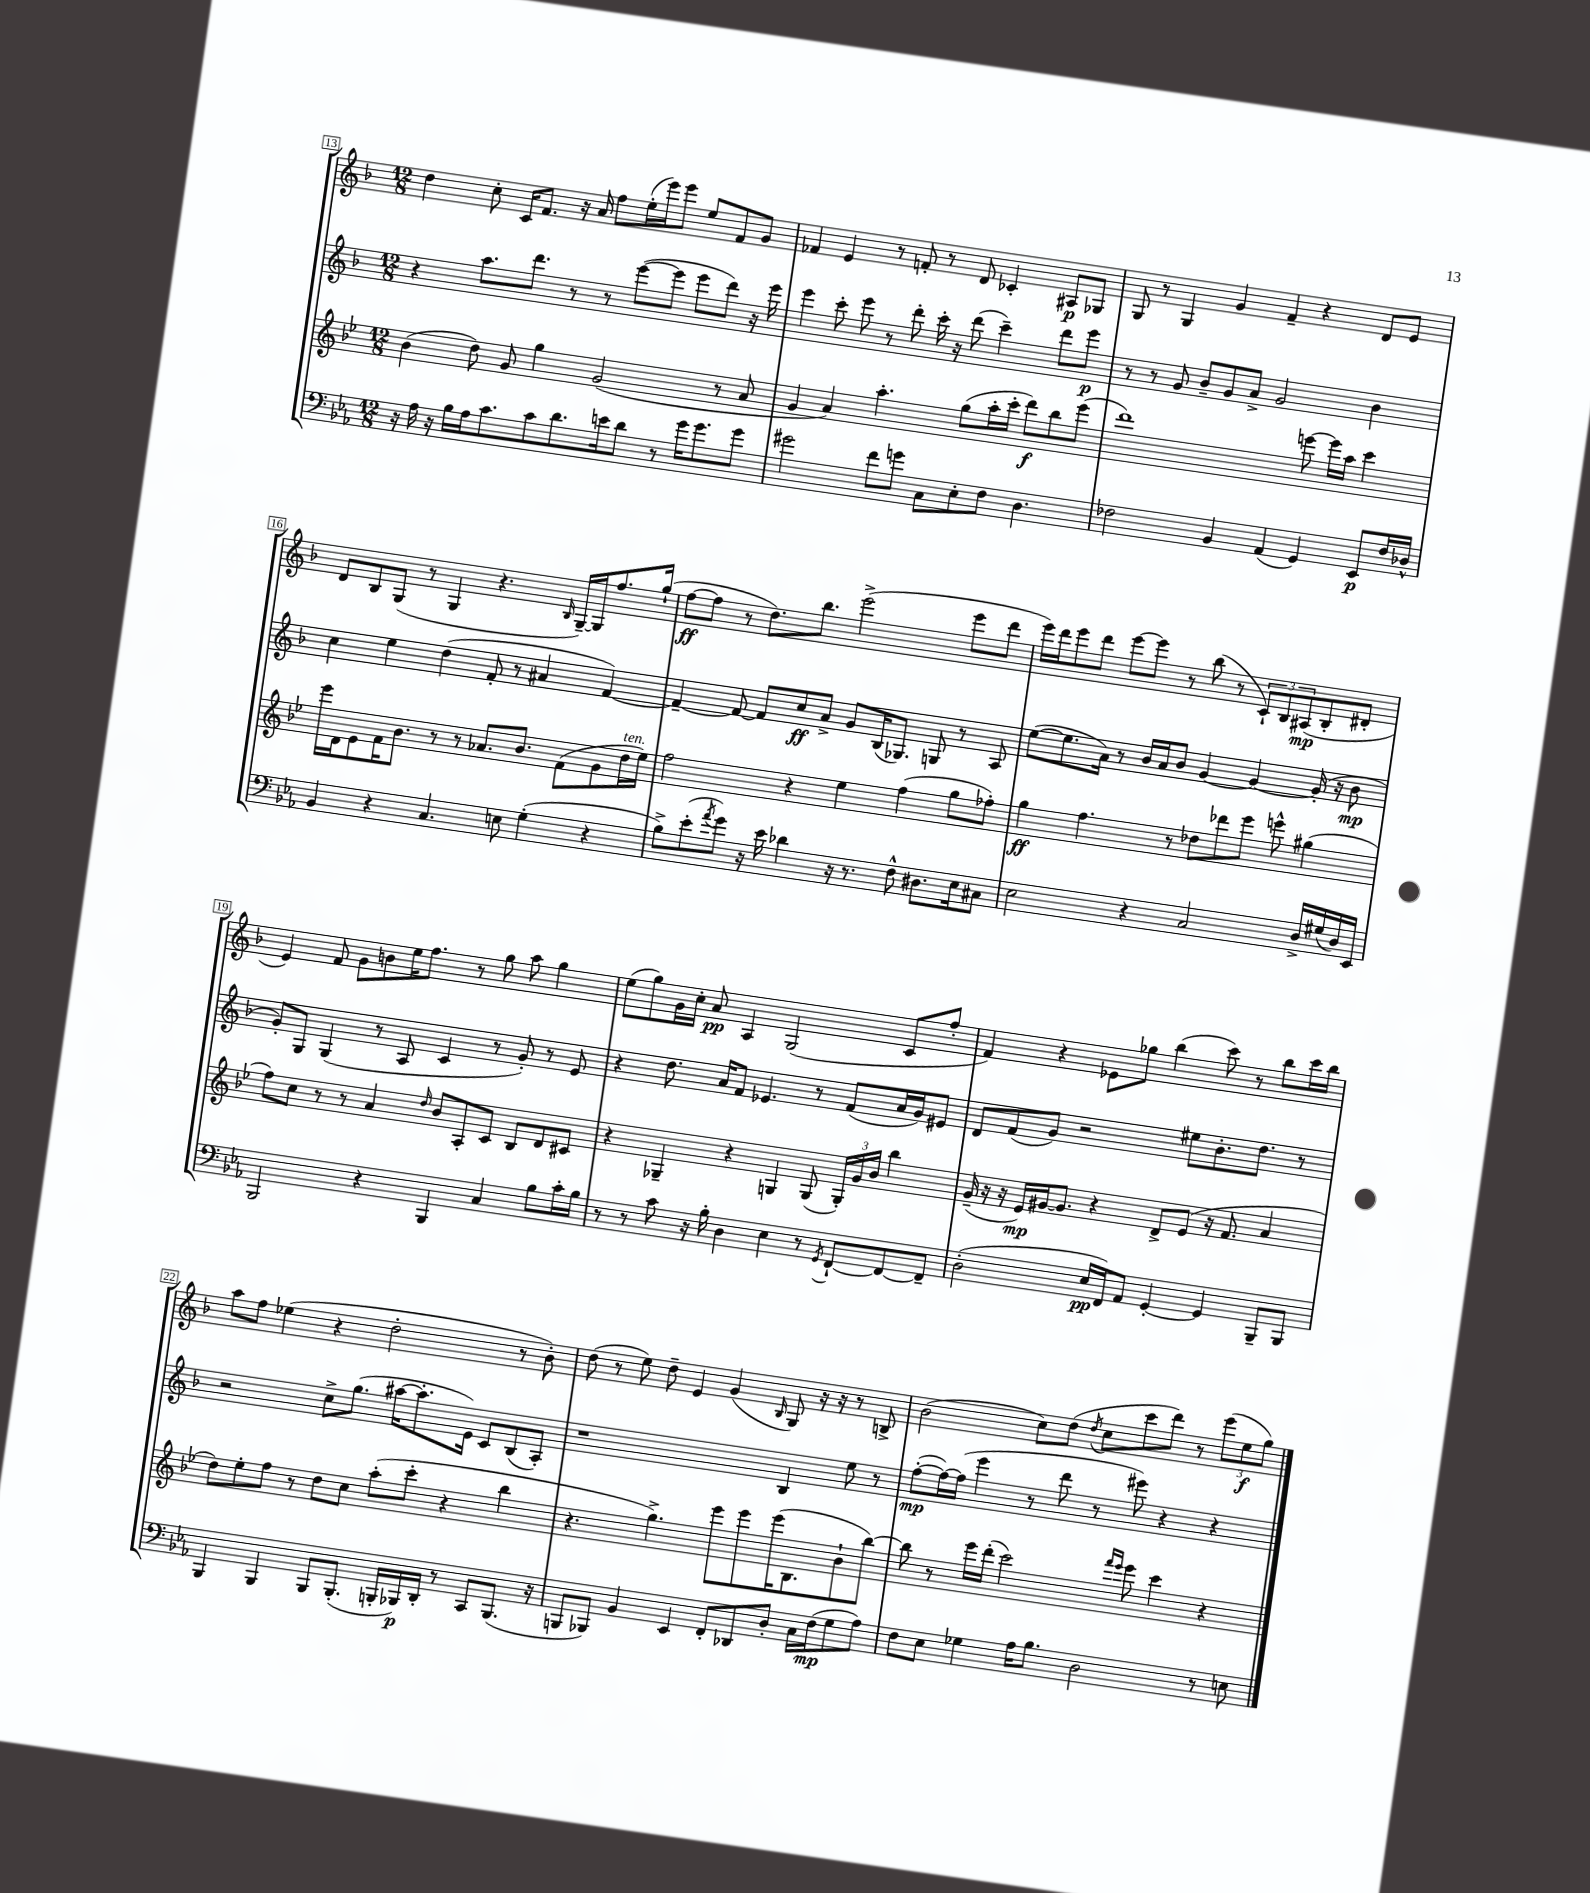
<<
\new StaffGroup <<
\new Staff = "s0" {
    \clef treble \key f \major \numericTimeSignature \time 12/8
    d''4 c''8-. c'16 f'8. r16 a'16 f''8 e''16-.( e'''16) e'''8 e''8 f'8 g'8 |
    fes'4 e'4 r8 f'8-. r8 d'8 ces'4-. ais8\p ges8 |
    g8 r8 g4 g'4 f'4-- r4 d'8 e'8 |
    d'8 bes8 g8( r8 g4 r4. \grace { bes16 } g16~--) g16 f''8. g''16-!( |
    f''8~\ff f''8 r8 d''8.) bes''8. e'''2->( e'''8 d'''8 |
    e'''16) d'''16 e'''8 d'''8 e'''8~ e'''8 r8 bes''8( r8 \tuplet 3/2 { c'8-!) bes8 ais8\mp( } bes8-. dis'8-. |
    e'4) f'8 g'8 b'8 e''16 f''8. r8 g''8 a''8 g''4 |
    e''8( g''8) g'16 c''16-. a'8\pp a4 g2( c'8 f''8-. |
    f'4) r4 ees'8 ges''8 bes''4( c'''8) r8 bes''8 c'''16 bes''16 |
    a''8 f''8 ees''4( r4 d''2-. r8 bes'8-.) |
    d''8( r8 e''8) d''8-- e'4 g'4( \grace { bes16 } g8) r16 r16 r8 b8-> |
    bes'2( c''8) d''8( \acciaccatura { d''8 } c''8 c'''8 d'''8) r8 \tuplet 3/2 { e'''8( e''8\f g''8) } \bar "|." |
}
\new Staff = "s1" {
    \clef treble \key f \major \numericTimeSignature \time 12/8
    r4 a''8. d'''8. r8 r8 e'''8~( e'''8 e'''8 d'''8) r16 e'''16 |
    e'''4 c'''8-. e'''8 r8 d'''8-. c'''16-. r16 d'''8( c'''4--) d'''8 e'''8\p |
    r8 r8 g'8 bes'8-- g'8 a'8-> g'2 bes'4 |
    c''4 e''4 d''4( f'8-. r8 ais'4 f'4~) |
    f'4~-- f'8~ f'8 c''8\ff a'8-> g'8 bes16( ges8.) g8 r8 a8 |
    e''8~( e''8. a'16) r8 bes'16 a'16 bes'8 g'4~ g'4~ g'16-.( r16 bes'8\mp |
    g'8-.) g8 g4( r8 a8 c'4 r8 g'8-.) r8 e'8 |
    r4 d''8. a'16 f'8 ees'4. r8 f'8( a'16 g'16) eis'8 |
    d'8 f'8( g'8) r2 eis''8 bes'8.-. d''8. r8 |
    r2 c''8-> g''8.( ais''16~ ais''8.-. e'16) c'8 bes8( a8-.) |
    r1 bes4 e''8 r8 |
    f''8~-.\mp( f''16~) f''16( e'''4 r8 d'''8 r8 eis'''8) r4 r4 \bar "|." |
}
\new Staff = "s2" {
    \clef treble \key bes \major \numericTimeSignature \time 12/8
    bes'4( d''8) g'8 g''4 g'2( r8 a'8 |
    g'4 a'4) a''4.-. g''8( a''16-. c'''16-. d'''8\f) bes''8 ees'''8( |
    d'''1) e'''8~ e'''16 a''16 c'''4 |
    ees'''16 d'16 ees'8 f'16 bes'8. r8 r8 aes'8. bes'8. f'8( g'8 d''16^\markup { \italic "ten." } ees''16) |
    f''2 r4 ees''4 f''4( g''8 fes''8-.) |
    g''4\ff f''4. r8 des''8 des'''8 ees'''8 e'''8-^ gis''4( |
    f''8) c''8 r8 r8 a'4 \grace { d''16 } bes'8 a8-. c'8 bes8 d'8 cis'8 |
    r4 ges4-- r4 g4 g8( \tuplet 3/2 { g16-.) g'16 bes'16 } bes''4 |
    g'16--( r16 r16 ees'16\mp) gis'16~ gis'8. r4 d'8-> ees'8( r16 f'8. a'4 |
    d''8) ees''8-. f''8 r8 d''8 c''8 a''8-.( c'''8-. r4 bes''4 |
    r4. g''4.->) ees'''8 ees'''8 ees'''16( bes8. bes'8-! bes''8~) |
    bes''8 r8 ees'''16 d'''16-.( c'''2) \grace { f'''16 ees'''16 } ees'''8 c'''4 r4 \bar "|." |
}
\new Staff = "s3" {
    \clef bass \key ees \major \numericTimeSignature \time 12/8
    r16 aes16 r16 bes16 aes16 c'8. c'8 d'8. e'16 d'8 r8 g'16 g'8. g'8 |
    gis'2 f'8 g'8 c8 ees8-. f8 d4. |
    fes2 bes,4 aes,4( g,4) ees,8\p fes16 des16-^ |
    bes,4 r4 c4. e8 g4-.( r4 |
    bes8->) ees'8-.( \acciaccatura { aes'8 } g'8) r16 ees'16 des'4 r16 r8. f8-^ dis8. ees16 cis8 |
    ees2 r4 c2 d16-> gis16( d16) ees,16 |
    bes,,2 r4 bes,,4 c4 bes8 c'16-. bes16 |
    r8 r8 c'8 r16 bes16-. d4 ees4 r8 \acciaccatura { g,8 } f,8~-! f,8~ f,8-- |
    d2-.( ees16\pp f,16) aes,8 g,4~-. g,4 bes,,8-- bes,,8 |
    bes,,4 bes,,4 bes,,8 bes,,8.-.( b,,16-. bes,,16\p) d,16-. r8 c,8 bes,,8.( r16 |
    b,,8 bes,,8) bes,4 ees,4 f,8-. des,8 d8-. c16 f16\mp( g8 aes8) |
    f8 ees8 ges4 aes16 bes8. d2 r8 e8 \bar "|." |
}
>>
>>
\layout { \context { \Score currentBarNumber = #13 \override BarNumber.stencil = #(make-stencil-boxer 0.1 0.3 ly:text-interface::print) } }
